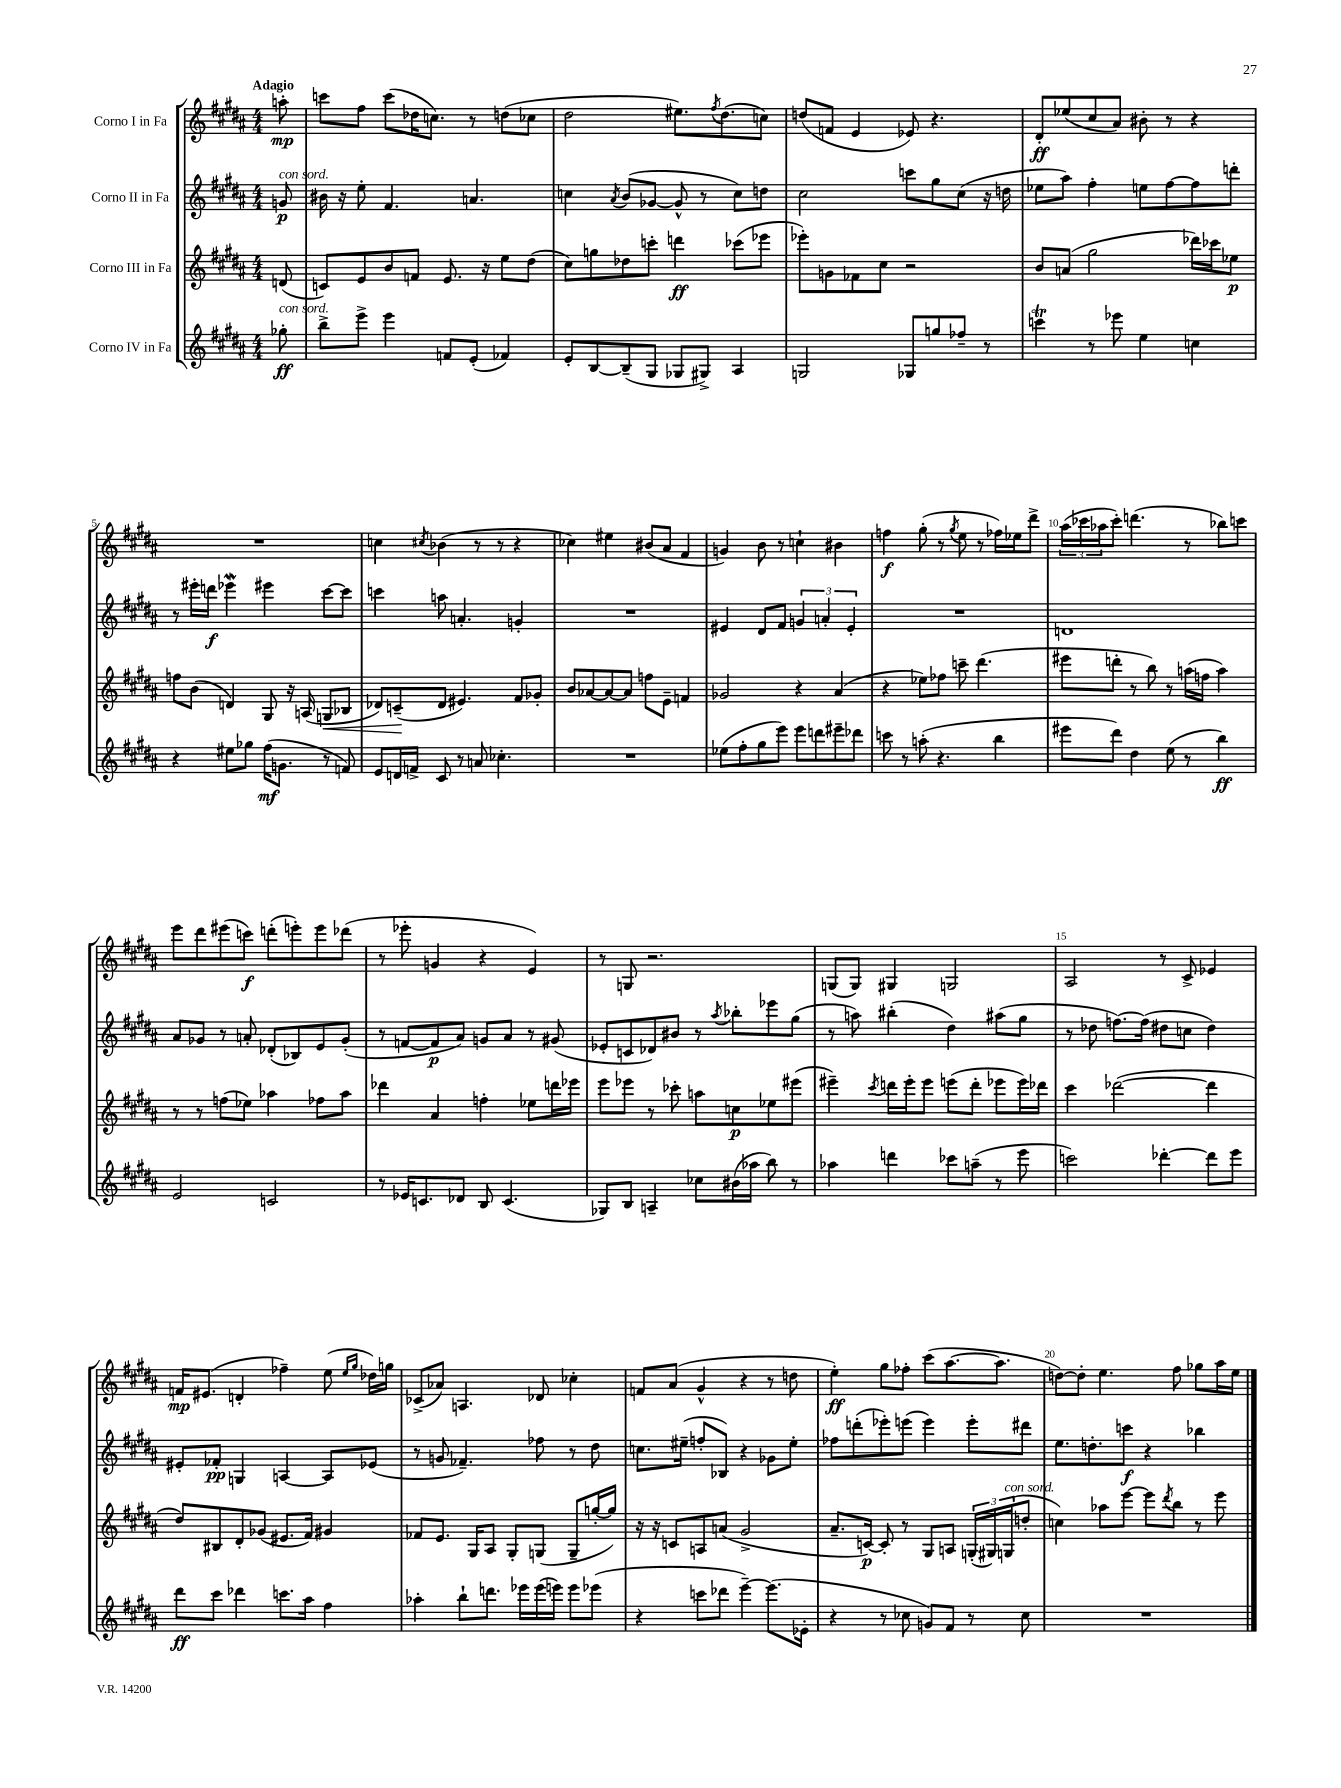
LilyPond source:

<<
\new StaffGroup <<
\new Staff = "s0" \with { instrumentName = "Corno I in Fa" } {
    \clef treble \key b \major \numericTimeSignature \time 4/4 \partial 8 \tempo "Adagio"
    a''8-.\mp |
    c'''8 fis''8 c'''8( des''16 c''8.) r8 d''8( ces''8 |
    dis''2 eis''8.) \acciaccatura { fis''8 } dis''8.( c''8) |
    d''8( f'8 e'4 ees'8) r4. |
    dis'8-.\ff ees''8( cis''8 ais'8) bis'8-. r8 r4 |
    R1 |
    c''4 \acciaccatura { cis''8 } bes'4( r8 r8 r4 |
    ces''4) eis''4 bis'8( ais'8 fis'4 |
    g'4) b'8 r8 c''4-! bis'4 |
    f''4\f gis''8-.( r8 \acciaccatura { gis''8 } e''8 r8 fes''16) ees''16 dis'''8-> |
    \tuplet 3/2 { ais''16( ces'''16 aes''16 } ces'''8-.) d'''4.( r8 bes''8) c'''8 |
    e'''8 dis'''8 eis'''8( c'''8\f) d'''8-.( e'''8-.) e'''8 des'''8( |
    r8 ees'''8-. g'4 r4 e'4) |
    r8 g8 r2. |
    g8( g8) gis4 g2 |
    ais2 r8 cis'8-> ees'4 |
    f'16\mp eis'8.( d'4-. fes''4--) e''8( \grace { e''16 gis''16 } des''16) g''16 |
    ces'8->( aes'8) a4. des'8 ces''4-. |
    f'8 ais'8( gis'4-^ r4 r8 d''8 |
    e''4-.\ff) gis''8 fes''8-. cis'''8( ais''8.~ ais''8. |
    d''8~) d''8-. e''4. fis''8 ges''8 ais''16 e''16 \bar "|." |
}
\new Staff = "s1" \with { instrumentName = "Corno II in Fa" } {
    \clef treble \key b \major \numericTimeSignature \time 4/4 \partial 8
    g'8\p^\markup { \italic "con sord." } |
    bis'16 r16 e''8-. fis'4. a'4. |
    c''4 \acciaccatura { ais'8 } b'8( ges'8~ ges'8-^ r8 c''8) d''8 |
    cis''2 c'''8 gis''8 cis''8( r16 d''16 |
    ees''8 ais''8) fis''4-. e''8 fis''8~ fis''8 d'''8-. |
    r8 eis'''16-. d'''16\f ees'''4\mordent eis'''4 cis'''8~ cis'''8 |
    c'''4 a''8 a'4.-. g'4-. |
    R1 |
    eis'4 dis'8 fis'8 \tuplet 3/2 { g'4 a'4-. eis'4-. } |
    R1 |
    d'1 |
    ais'8 ges'8 r8 a'8-. des'8-.( bes8) e'8 ges'8-.( |
    r8 f'8~ f'8\p ais'8) g'8 ais'8 r8 gis'8( |
    ees'8-. c'8 des'8) bis'8 r8 \acciaccatura { ais''8 } bes''8-. ees'''8 gis''8( |
    r8 a''8) bis''4-.( dis''4) ais''8( gis''8 |
    r8 des''8 f''8.~) f''16( dis''8 c''8 dis''4) |
    eis'8-. fes'8-.\pp g4 a4~ a8 ees'8( |
    r8 g'8 fes'4.--) fes''8 r8 dis''8 |
    c''8. eis''16--( f''8-. bes8) r4 ges'8 eis''8-. |
    fes''8 d'''8-.( ees'''8-.) e'''8( e'''4) e'''8-. dis'''8 |
    e''8. d''8.-. c'''8\f r4 bes''4 \bar "|." |
}
\new Staff = "s2" \with { instrumentName = "Corno III in Fa" } {
    \clef treble \key b \major \numericTimeSignature \time 4/4 \partial 8
    d'8( |
    c'8) e'8 b'8 f'8 e'8. r16 e''8 dis''8( |
    cis''8) g''8 des''8 c'''8-. d'''4\ff ces'''8( ees'''8 |
    ees'''8-.) g'8 fes'8 cis''8 r2 |
    b'8 a'8( gis''2 des'''16) ces'''16 ees''8\p |
    f''8 b'8( d'4) gis8 r16 a16( g8\< bes8 |
    des'8) c'8--\!( des'8 eis'4.) fis'8 ges'8-. |
    b'8 aes'8~ aes'8~ aes'8 f''8 e'8-- f'4 |
    ges'2 r4 ais'4( |
    r4 ees''8) fes''8 c'''8-- dis'''4.( |
    eis'''8 d'''8-. r8 b''8) r8 a''16( f''16 a''4) |
    r8 r8 f''8( ees''8) aes''4 fes''8 aes''8 |
    des'''4 ais'4 f''4-. ees''8 d'''16 ees'''16 |
    e'''8 ees'''8 r8 ces'''8-. a''8 c''8\p ees''8 eis'''8( |
    eis'''4--) \acciaccatura { cis'''8 } d'''16 eis'''16-. eis'''8 e'''8( d'''8-. ees'''8 ees'''16) des'''16 |
    cis'''4 des'''2~( des'''4 |
    dis''8) bis8 dis'8-. ges'8( eis'8. fis'16) gis'4 |
    fes'8 e'8. gis16 ais8 gis8-. g8( g8-- g''16~-. g''16) |
    r16 r16 c'8 a8 a'8( gis'2-> |
    ais'8.-- c'16~\p) c'8-. r8 gis8 a8 \tuplet 3/2 { g16-.( gis16) g16^\markup { \italic "con sord." }( } d''8-. |
    c''4) aes''8 e'''8~ e'''8 \acciaccatura { dis'''8 } b''8 r8 e'''8 \bar "|." |
}
\new Staff = "s3" \with { instrumentName = "Corno IV in Fa" } {
    \clef treble \key b \major \numericTimeSignature \time 4/4 \partial 8
    ges''8-.\ff^\markup { \italic "con sord." } |
    b''8-> e'''8-> e'''4 f'8 e'8-.( fes'4) |
    e'8-. b8~ b8--( gis8 ges8 gis8->) ais4 |
    g2 ges8 g''8 fes''8-- r8 |
    c'''4\trill r8 ees'''8 e''4 c''4 |
    r4 eis''8 ges''8 fis''16\mf( g'8. r8 f'8) |
    e'8 d'16 f'16-> cis'8 r8 a'8 ces''4.-. |
    R1 |
    ees''8( fis''8-. gis''8 e'''8) e'''8 d'''8 eis'''8-- des'''8 |
    c'''8 r8 a''8-.( r4. b''4 |
    eis'''8 dis'''8) dis''4 e''8( r8 b''4\ff) |
    e'2 c'2 |
    r8 ees'16 c'8. des'8 b8 c'4.( |
    ges8) b8 a4-- ces''8 bis'16( aes''16 b''8) r8 |
    aes''4 d'''4 ces'''8 a''8--( r8 e'''8 |
    c'''2) des'''4~-. des'''8 e'''8 |
    dis'''8\ff cis'''8 des'''4 c'''8. ais''16 fis''4 |
    aes''4-. b''8-! d'''8. ees'''16 ees'''16( e'''16) e'''8 ees'''8( |
    r4 c'''8 des'''8 e'''4~--) e'''8.( ees'16-. |
    r4 r8 ces''8 g'8) fis'8 r8 ces''8 |
    R1 \bar "|." |
}
>>
>>
\layout { \context { \Score \override BarNumber.break-visibility = ##(#f #t #t) barNumberVisibility = #(every-nth-bar-number-visible 5) } }
